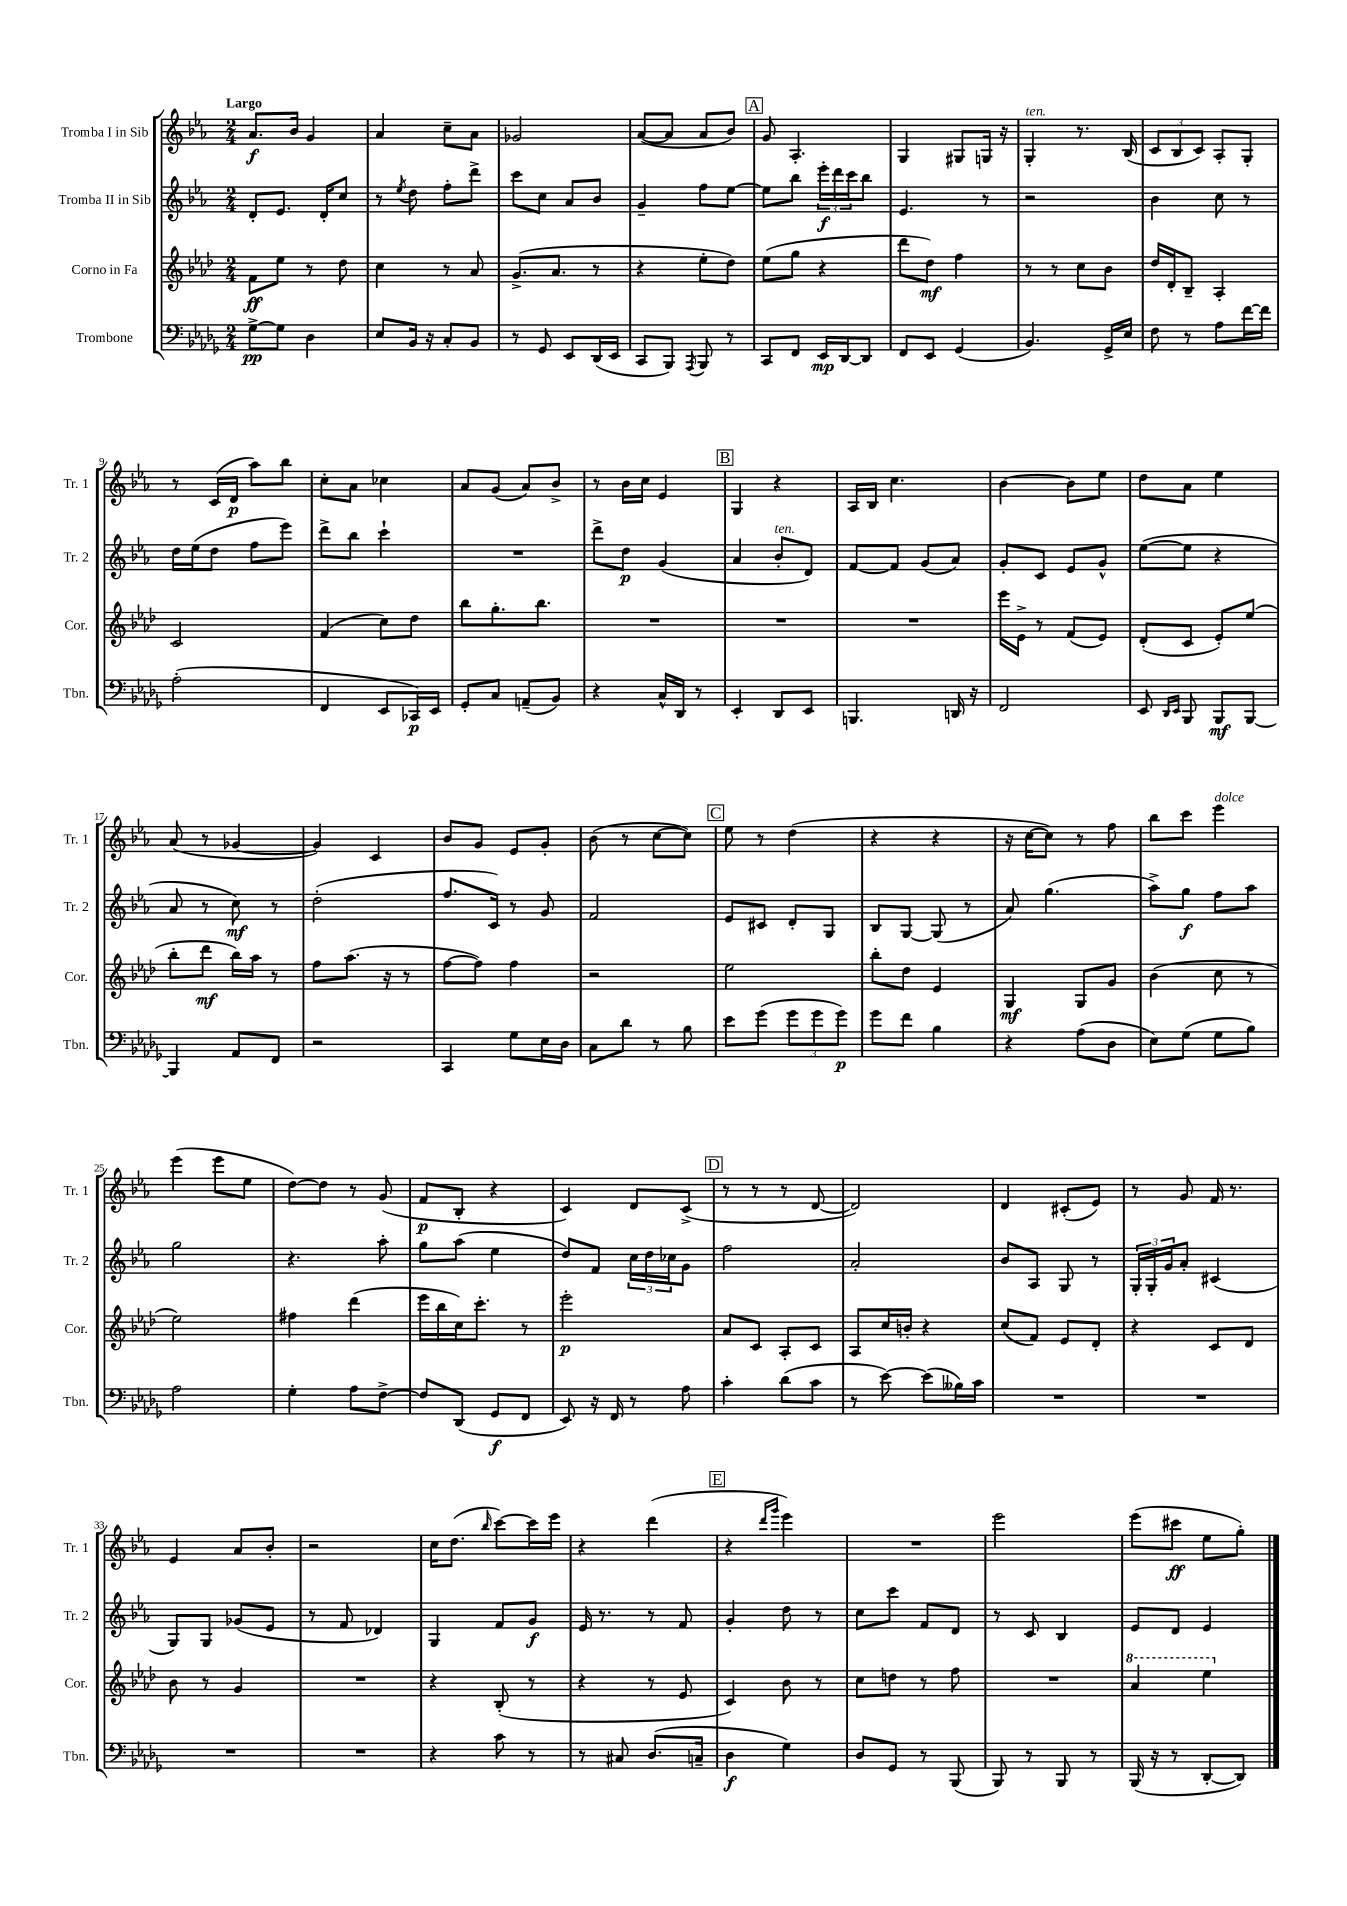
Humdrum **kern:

**kern	**dynam	**kern	**dynam	**kern	**dynam	**kern	**dynam
*part4	*part4	*part3	*part3	*part2	*part2	*part1	*part1
*staff4	*staff4	*staff3	*staff3	*staff2	*staff2	*staff1	*staff1
*I"Trombone	*	*I"Corno in Fa	*	*I"Tromba II in Sib	*	*I"Tromba I in Sib	*
*I'Tbn.	*	*I'Cor.	*	*I'Tr. 2	*	*I'Tr. 1	*
*clefF4	*	*clefG2	*	*clefG2	*	*clefG2	*
*k[b-e-a-d-g-]	*	*k[b-e-a-d-]	*	*k[b-e-a-]	*	*k[b-e-a-]	*
*M2/4	*	*M2/4	*	*M2/4	*	*M2/4	*
=1	=1	=1	=1	=1	=1	=1	=1
!	!	!	!	!	!	!LO:TX:a:B:t=Largo	!
[8G-^\L	pp	8f\L	ff	8d'/L	.	8.a-/L	f
8G-\J]	.	8ee-\J	.	8.e-/J	.	.	.
.	.	.	.	.	.	16b-/Jk	.
4D-\	.	8r	.	.	.	4g/	.
.	.	.	.	16d'/KL	.	.	.
.	.	8dd-\	.	8cc/J	.	.	.
=2	=2	=2	=2	=2	=2	=2	=2
8E-/L	.	4cc\	.	8r	.	4a-/	.
.	.	.	.	8qee-/	.	.	.
16BB-/Jk	.	.	.	8dd\	.	.	.
16r	.	.	.	.	.	.	.
8C'/L	.	8r	.	8ff'\L	.	8cc~\L	.
8BB-/J	.	8a-/	.	8ddd^\J	.	8a-\J	.
=3	=3	=3	=3	=3	=3	=3	=3
8r	.	(8.g^/L	.	8ccc\L	.	2g-X/	.
8GG-/	.	.	.	8cc\J	.	.	.
.	.	8.a-/J	.	.	.	.	.
8EE-/L	.	.	.	8a-/L	.	.	.
(16DD-/L	.	8r	.	8b-/J	.	.	.
16EE-/JJ	.	.	.	.	.	.	.
=4	=4	=4	=4	=4	=4	=4	=4
8CC/L	.	4r	.	4g~/	.	([8a-/L	.
8BBB-/J)	.	.	.	.	.	8a-/J]	.
8qAAA-/	.	.	.	.	.	.	.
8BBB-/	.	8ee-'\L	.	8ff\L	.	8a-/L	.
8r	.	8dd-\J)	.	[8ee-\J	.	8b-/J)	.
!!LO:REH:place=s1:t=A
=5	=5	=5	=5	=5	=5	=5	=5
8CC/L	.	(8ee-\L	.	8ee-\L]	.	8g/	.
8FF/J	.	8gg\J	.	8bb-\J	.	4.A-'/	.
16EE-/LL	mp	4r	.	24eee-'\LL	f	.	.
.	.	.	.	24ddd\	.	.	.
[16DD-/J	.	.	.	.	.	.	.
.	.	.	.	24ccc\J	.	.	.
8DD-/J]	.	.	.	8bb-\J	.	.	.
=6	=6	=6	=6	=6	=6	=6	=6
8FF/L	.	8ddd-\L	.	4.e-/	.	4G/	.
8EE-/J	.	8dd-\J)	mf	.	.	.	.
(4GG-/	.	4ff\	.	.	.	8G#X/L	.
.	.	.	.	8r	.	16Gn/Jk	.
.	.	.	.	.	.	16r	.
=7	=7	=7	=7	=7	=7	=7	=7
!	!	!	!	!	!	!LO:TX:a:i:t=ten.	!
4.BB-/)	.	8r	.	2r	.	4G'/	.
.	.	8r	.	.	.	.	.
.	.	8cc\L	.	.	.	8.r	.
16GG-^/LL	.	8b-\J	.	.	.	.	.
16E-/JJ	.	.	.	.	.	(16B-/	.
=8	=8	=8	=8	=8	=8	=8	=8
8F\	.	16dd-/LL	.	4b-\	.	12c/L	.
.	.	16d-'/J	.	.	.	.	.
.	.	.	.	.	.	12B-/	.
8r	.	8B-~/J	.	.	.	.	.
.	.	.	.	.	.	12c/J)	.
8A-\L	.	4A-'/	.	8cc\	.	8A-'/L	.
[16f\L	.	.	.	8r	.	8G'/J	.
16f\JJ]	.	.	.	.	.	.	.
!!LO:LB:g=z
=9	=9	=9	=9	=9	=9	=9	=9
(2A-'\	.	2c/	.	16dd\LL	.	8r	.
.	.	.	.	(16ee-\J	.	.	.
.	.	.	.	8dd\J	.	(16c/LL	.
.	.	.	.	.	.	16d/JJ	p
.	.	.	.	8ff\L	.	8aa-\L)	.
.	.	.	.	8eee-\J)	.	8bb-\J	.
=10	=10	=10	=10	=10	=10	=10	=10
4FF/	.	(4f/	.	8ddd^\L	.	8cc'\L	.
.	.	.	.	8bb-\J	.	8a-\J	.
8EE-/L	.	8cc\L)	.	4ccc`\	.	4cc-X\	.
16CC-X/L)	p	8dd-\J	.	.	.	.	.
16EE-/JJ	.	.	.	.	.	.	.
=11	=11	=11	=11	=11	=11	=11	=11
8GG-'/L	.	8bb-\L	.	2r	.	8a-/L	.
8C/J	.	8.gg'\	.	.	.	(8g/J	.
(8AAn~/L	.	.	.	.	.	8a-/L)	.
.	.	8.bb-\J	.	.	.	.	.
8BB-/J)	.	.	.	.	.	8b-^/J	.
=12	=12	=12	=12	=12	=12	=12	=12
4r	.	2r	.	8ddd^\L	.	8r	.
.	.	.	.	8dd\J	p	16b-\LL	.
.	.	.	.	.	.	16cc\JJ	.
16C^^/LL	.	.	.	(4g/	.	4e-/	.
16DD-/JJ	.	.	.	.	.	.	.
8r	.	.	.	.	.	.	.
!!LO:REH:place=s1:t=B
=13	=13	=13	=13	=13	=13	=13	=13
4EE-'/	.	2r	.	4a-/	.	4G/	.
!	!	!	!	!LO:TX:a:i:t=ten.	!	!	!
8DD-/L	.	.	.	8b-'/L	.	4r	.
8EE-/J	.	.	.	8d/J)	.	.	.
=14	=14	=14	=14	=14	=14	=14	=14
4.BBBn/	.	2r	.	[8f/L	.	16A-/LL	.
.	.	.	.	.	.	16B-/JJ	.
.	.	.	.	8f/J]	.	4.cc\	.
.	.	.	.	(8g/L	.	.	.
16DDn/	.	.	.	8a-/J)	.	.	.
16r	.	.	.	.	.	.	.
=15	=15	=15	=15	=15	=15	=15	=15
2FF/	.	16eee-\LL	.	8g'/L	.	[4b-\	.
.	.	16e-^\JJ	.	.	.	.	.
.	.	8r	.	8c/J	.	.	.
.	.	(8f/L	.	8e-/L	.	8b-\L]	.
.	.	8e-/J)	.	8g^^/J	.	8ee-\J	.
=16	=16	=16	=16	=16	=16	=16	=16
8EE-/	.	(8d-'/L	.	([8ee-\L	.	8dd\L	.
16qqDD-/LL	.	.	.	.	.	.	.
16qqEE-/JJ	.	.	.	.	.	.	.
8BBB-/	.	8c/J	.	8ee-\J]	.	8a-\J	.
8BBB-/L	mf	8e-'/L)	.	4r	.	4ee-\	.
[8BBB-/J	.	(8ee-/J	.	.	.	.	.
!!LO:LB:g=z
=17	=17	=17	=17	=17	=17	=17	=17
4BBB-/]	.	8bb-'\L	.	8a-/	.	(8a-/	.
.	.	8ddd-\J	mf	8r	.	8r	.
8AA-/L	.	16bb-\LL)	.	8cc\)	mf	[4g-X/	.
.	.	16aa-\JJ	.	.	.	.	.
8FF/J	.	8r	.	8r	.	.	.
=18	=18	=18	=18	=18	=18	=18	=18
2r	.	8ff\L	.	(2dd'\	.	4g-/])	.
.	.	(8.aa-\J	.	.	.	.	.
.	.	.	.	.	.	4c/	.
.	.	16r	.	.	.	.	.
.	.	8r	.	.	.	.	.
=19	=19	=19	=19	=19	=19	=19	=19
4CC/	.	[8ff\L	.	8.ff/L	.	8b-/L	.
.	.	8ff\J])	.	.	.	8g/J	.
.	.	.	.	16c/Jk)	.	.	.
8G-\L	.	4ff\	.	8r	.	8e-/L	.
16E-\L	.	.	.	8g/	.	8g'/J	.
16D-\JJ	.	.	.	.	.	.	.
=20	=20	=20	=20	=20	=20	=20	=20
8C\L	.	2r	.	2f/	.	(8b-\	.
8d-\J	.	.	.	.	.	8r	.
8r	.	.	.	.	.	[8cc\L	.
8B-\	.	.	.	.	.	8cc\J])	.
!!LO:REH:place=s1:t=C
=21	=21	=21	=21	=21	=21	=21	=21
8e-\L	.	2ee-\	.	8e-/L	.	8ee-\	.
(8g-\J	.	.	.	8c#X/J	.	8r	.
12g-\L	.	.	.	8d'/L	.	(4dd\	.
12g-\	.	.	.	.	.	.	.
.	.	.	.	8G/J	.	.	.
12g-\J)	p	.	.	.	.	.	.
=22	=22	=22	=22	=22	=22	=22	=22
8g-\L	.	8bb-'\L	.	8B-/L	.	4r	.
8f\J	.	8dd-\J	.	[8G/J	.	.	.
4B-\	.	4e-/	.	(8G/]	.	4r	.
.	.	.	.	8r	.	.	.
=23	=23	=23	=23	=23	=23	=23	=23
4r	.	4G/	mf	8a-/)	.	16r	.
.	.	.	.	.	.	[16cc\KL	.
.	.	.	.	(4.gg\	.	8cc\J])	.
(8A-\L	.	8G/L	.	.	.	8r	.
8D-\J	.	8g/J	.	.	.	8ff\	.
=24	=24	=24	=24	=24	=24	=24	=24
8E-\L)	.	(4b-\	.	8aa-^\L)	.	8bb-\L	.
(8G-\J	.	.	.	8gg\J	f	8ccc\J	.
!	!	!	!	!	!	!LO:TX:a:i:t=dolce	!
8G-\L	.	8cc\	.	8ff\L	.	4eee-\	.
8B-\J)	.	8r	.	8aa-\J	.	.	.
!!LO:LB:g=z
=25	=25	=25	=25	=25	=25	=25	=25
2A-\	.	2ee-\)	.	2gg\	.	(4eee-\	.
.	.	.	.	.	.	8eee-\L	.
.	.	.	.	.	.	8ee-\J	.
=26	=26	=26	=26	=26	=26	=26	=26
4G-'\	.	4ff#X\	.	4.r	.	[8dd\L)	.
.	.	.	.	.	.	8dd\J]	.
8A-\L	.	(4ddd-\	.	.	.	8r	.
[8F^\J	.	.	.	8aa-'\	.	(8g/	.
=27	=27	=27	=27	=27	=27	=27	=27
8F/L]	.	16eee-\LL	.	8gg\L	.	8f/L	p
.	.	16bb-\	.	.	.	.	.
(8DD-/J	.	16cc\J)	.	(8aa-\J	.	8B-'/J	.
.	.	8.ccc'\J	.	.	.	.	.
8GG-/L	f	.	.	4ee-\	.	4r	.
8FF/J	.	8r	.	.	.	.	.
=28	=28	=28	=28	=28	=28	=28	=28
8EE-/)	.	2eee-'\	p	8dd/L)	.	4c/)	.
16r	.	.	.	8f/J	.	.	.
16FF/	.	.	.	.	.	.	.
8r	.	.	.	24cc\LL	.	8d/L	.
.	.	.	.	24dd\	.	.	.
.	.	.	.	24cc-X\J	.	.	.
8A-\	.	.	.	8g\J	.	(8c^/J	.
!!LO:REH:place=s1:t=D
=29	=29	=29	=29	=29	=29	=29	=29
4c'\	.	8a-/L	.	2ff\	.	8r	.
.	.	8c/J	.	.	.	8r	.
(8d-\L	.	8A-'/L	.	.	.	8r	.
8c\J	.	8c/J	.	.	.	[8d/	.
=30	=30	=30	=30	=30	=30	=30	=30
8r	.	8A-/L	.	2a-'/	.	2d/])	.
[8e-\)	.	16cc/L	.	.	.	.	.
.	.	16bn'/JJ	.	.	.	.	.
(8e-\L]	.	4r	.	.	.	.	.
16B--X\L)	.	.	.	.	.	.	.
16c\JJ	.	.	.	.	.	.	.
=31	=31	=31	=31	=31	=31	=31	=31
2r	.	(8cc/L	.	8b-/L	.	4d/	.
.	.	8f/J)	.	8A-/J	.	.	.
.	.	8e-/L	.	8G/	.	(8c#X'/L	.
.	.	8d-'/J	.	8r	.	8e-/J)	.
=32	=32	=32	=32	=32	=32	=32	=32
2r	.	4r	.	24G'/LL	.	8r	.
.	.	.	.	24G'/	.	.	.
.	.	.	.	24g/J	.	.	.
.	.	.	.	8a-'/J	.	8g/	.
.	.	8c/L	.	(4c#X/	.	16f/	.
.	.	.	.	.	.	8.r	.
.	.	8d-/J	.	.	.	.	.
!!LO:LB:g=z
=33	=33	=33	=33	=33	=33	=33	=33
2r	.	8b-\	.	8G/L)	.	4e-/	.
.	.	8r	.	8G/J	.	.	.
.	.	4g/	.	(8g-X/L	.	8a-/L	.
.	.	.	.	8e-/J	.	8b-'/J	.
=34	=34	=34	=34	=34	=34	=34	=34
2r	.	2r	.	8r	.	2r	.
.	.	.	.	8f/	.	.	.
.	.	.	.	4d-X/)	.	.	.
=35	=35	=35	=35	=35	=35	=35	=35
4r	.	4r	.	4G/	.	16cc\KL	.
.	.	.	.	.	.	(8.dd\J	.
.	.	.	.	.	.	16qqbb-/	.
8c\	.	(8B-'/	.	8f/L	.	[8ccc\L)	.
8r	.	8r	.	8g/J	f	16ccc\L]	.
.	.	.	.	.	.	16eee-\JJ	.
=36	=36	=36	=36	=36	=36	=36	=36
8r	.	4r	.	16e-/	.	4r	.
.	.	.	.	8.r	.	.	.
8C#X/	.	.	.	.	.	.	.
(8.D-/L	.	8r	.	8r	.	(4ddd\	.
.	.	8e-/	.	8f/	.	.	.
16Cn~/Jk	.	.	.	.	.	.	.
!!LO:REH:place=s1:t=E
=37	=37	=37	=37	=37	=37	=37	=37
4D-\	f	4c/)	.	4g'/	.	4r	.
.	.	.	.	.	.	16qqddd/LL	.
.	.	.	.	.	.	16qqggg/JJ	.
4G-\)	.	8b-\	.	8dd\	.	4eee-\)	.
.	.	8r	.	8r	.	.	.
=38	=38	=38	=38	=38	=38	=38	=38
8D-/L	.	8cc\L	.	8cc\L	.	2r	.
8GG-/J	.	8ddn\J	.	8ccc\J	.	.	.
8r	.	8r	.	8f/L	.	.	.
(8BBB-/	.	8ff\	.	8d/J	.	.	.
=39	=39	=39	=39	=39	=39	=39	=39
8BBB-/)	.	2r	.	8r	.	2eee-\	.
8r	.	.	.	8c/	.	.	.
8BBB-/	.	.	.	4B-/	.	.	.
8r	.	.	.	.	.	.	.
=40	=40	=40	=40	=40	=40	=40	=40
*	*	*8va	*	*	*	*	*
(16BBB-/	.	4aa-/	.	8e-/L	.	(8eee-\L	.
16r	.	.	.	.	.	.	.
8r	.	.	.	8d/J	.	8ccc#X\J	ff
[8DD-'/L	.	4eee-\	.	4e-/	.	8ee-\L	.
8DD-/J])	.	.	.	.	.	8gg'\J)	.
*	*	*X8va	*	*	*	*	*
==	==	==	==	==	==	==	==
*-	*-	*-	*-	*-	*-	*-	*-
